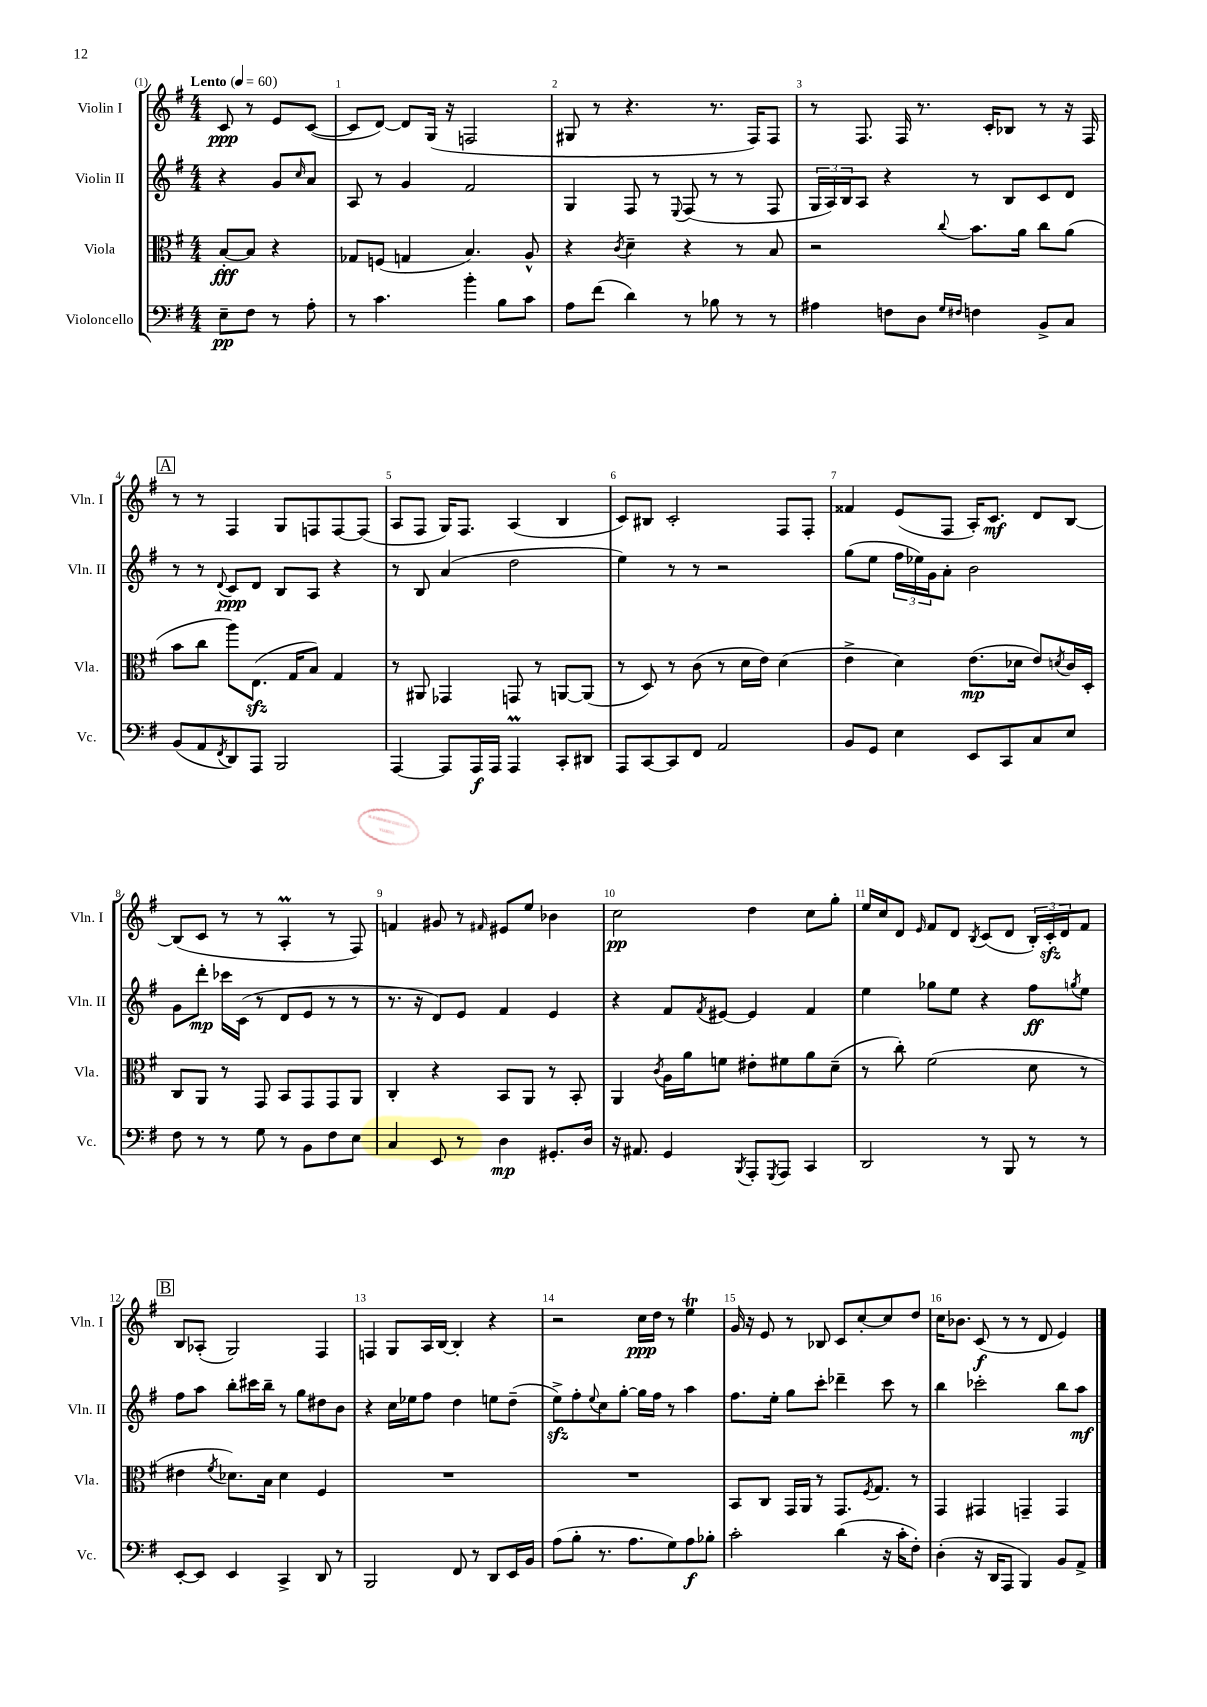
<<
\new StaffGroup <<
\new Staff = "s0" \with { instrumentName = "Violin I" shortInstrumentName = "Vln. I" } {
    \clef treble \key g \major \numericTimeSignature \time 4/4 \partial 2 \tempo "Lento" 4 = 60
    c'8\ppp r8 e'8 c'8~( |
    c'8 d'8~) d'8 g16( r16 f2 |
    gis8 r8 r4. r8. fis16) fis8 |
    r8 fis8. fis16 r8. c'16-. bes8 r8 r16 fis16 |
    \mark \markup { \box "A" } r8 r8 fis4 g8 f8 f8~ f8( |
    a8 fis8 g16) fis8. a4( b4 |
    c'8) bis8 c'2-. fis8 fis8-. |
    fisis'4 e'8( fis8 a16-.) c'8.\mf d'8 b8~ |
    b8( c'8 r8 r8 a4-.\prall r8 fis8) |
    f'4 gis'8 r8 \grace { fis'16 } eis'8 e''8 bes'4 |
    c''2\pp d''4 c''8 g''8-. |
    e''16 c''16 d'8 \grace { e'16 } fis'8 d'8 \acciaccatura { b8 } c'8( d'8 \tuplet 3/2 { b16-.) c'16-.\sfz d'16 } fis'8 |
    \mark \markup { \box "B" } b8 aes8-.( g2) fis4 |
    f4 g8 a16 b16~ b4-. r4 |
    r2 c''16\ppp d''16 r8 e''4\trill |
    g'16 r16 e'8 r8 bes8 c'8 c''8~-. c''8 d''8 |
    c''16 bes'8. c'8\f( r8 r8 d'8 e'4) \bar "|." |
}
\new Staff = "s1" \with { instrumentName = "Violin II" shortInstrumentName = "Vln. II" } {
    \clef treble \key g \major \numericTimeSignature \time 4/4 \partial 2
    r4 g'8 \grace { c''16 } a'8 |
    a8 r8 g'4 fis'2 |
    g4 fis8 r8 \appoggiatura { e8 } fis8( r8 r8 fis8 |
    \tuplet 3/2 { g16 a16) b16 } a8 r4 r8 b8 c'8 d'8 |
    \mark \markup { \box "A" } r8 r8 \appoggiatura { d'8 } c'8\ppp d'8 b8 a8 r4 |
    r8 b8 a'4( d''2 |
    e''4) r8 r8 r2 |
    g''8( e''8 \tuplet 3/2 { fis''16 ees''16) g'16 } a'8-. b'2 |
    g'8 d'''8-.\mp ces'''16 c'16( r8 d'8 e'8 r8 r8 |
    r8. r16 d'8) e'8 fis'4 e'4 |
    r4 fis'8 \acciaccatura { fis'8 } eis'8~ eis'4 fis'4 |
    e''4 ges''8 e''8 r4 fis''8\ff \acciaccatura { g''8 } e''8 |
    \mark \markup { \box "B" } fis''8 a''8 b''8-. cis'''16 b''16-- r8 g''8 dis''8 b'8 |
    r4 c''16 ees''16 fis''8 d''4 e''8 d''8--( |
    e''8->\sfz) fis''8-. \appoggiatura { e''8 } c''8 g''8~-. g''16 fis''16 r8 a''4 |
    fis''8. e''16-. g''8 c'''8-. des'''4-- c'''8 r8 |
    b''4 ces'''2-. b''8 a''8\mf \bar "|." |
}
\new Staff = "s2" \with { instrumentName = "Viola" shortInstrumentName = "Vla." } {
    \clef alto \key g \major \numericTimeSignature \time 4/4 \partial 2
    b8~-.\fff b8 r4 |
    ges8 f8( g4 b4.) a8-^ |
    r4 \acciaccatura { c'8 } d'4-- r4 r8 b8 |
    r2 \appoggiatura { c''8 } b'8. a'16 c''8 a'8( |
    \mark \markup { \box "A" } b'8 c''8 a''8) e8.\sfz( g16 b8) g4 |
    r8 ais,8 ges,4 g,8 r8 a,8~ a,8( |
    r8 d8) r8 c'8( r8 d'16 e'16) d'4( |
    e'4-> d'4) e'8.\mp( des'16 e'8) \acciaccatura { d'8 } c'16 d16-. |
    c8 a,8 r8 g,8 b,8 g,8 g,8 a,8 |
    c4-. r4 b,8 a,8 r8 b,8-. |
    a,4 \acciaccatura { c'8 } a16 a'16 f'8 eis'8-. fis'8 a'8 d'8--( |
    r8 c''8-.) fis'2( d'8 r8 |
    \mark \markup { \box "B" } eis'4 \acciaccatura { fis'8 } des'8.) b16 des'4 fis4 |
    R1 |
    R1 |
    b,8 c8 g,16 a,16 r8 g,8. \acciaccatura { fis8 } g8. r8 |
    g,4 gis,4 g,4-- g,4 \bar "|." |
}
\new Staff = "s3" \with { instrumentName = "Violoncello" shortInstrumentName = "Vc." } {
    \clef bass \key g \major \numericTimeSignature \time 4/4 \partial 2
    e8--\pp fis8 r8 a8-. |
    r8 c'4. b'4-. b8 c'8 |
    a8 fis'8( d'4) r8 bes8 r8 r8 |
    ais4 f8 d8 \grace { g16 fis16 } f4 b,8-> c8 |
    \mark \markup { \box "A" } b,8( a,8 \acciaccatura { fis,8 } d,8) a,,8 b,,2 |
    a,,4~ a,,8 a,,16\f a,,16 a,,4\prall c,8-. dis,8 |
    a,,8 c,8~ c,8 fis,8 a,2 |
    b,8 g,8 e4 e,8 c,8 c8 e8 |
    fis8 r8 r8 g8 r8 b,8 fis8 e8 |
    c4 e,8 r8 d4\mp gis,8.-. d16 |
    r16 ais,8. g,4 \acciaccatura { b,,8 } a,,8-. \acciaccatura { g,,8 } a,,8 c,4 |
    d,2 r8 b,,8 r8 r8 |
    \mark \markup { \box "B" } e,8~-. e,8 e,4 c,4-> d,8 r8 |
    b,,2 fis,8 r8 d,8 e,16 b,16 |
    a8( b8-. r8. a8. g8) a8\f bes8-. |
    c'2-. d'4( r16 c'16-. fis8-.) |
    d4-.( r16 d,16 a,,8 b,,4) b,8 a,8-> \bar "|." |
}
>>
>>
\layout { \context { \Score \override BarNumber.break-visibility = ##(#f #t #t) barNumberVisibility = #all-bar-numbers-visible } }
